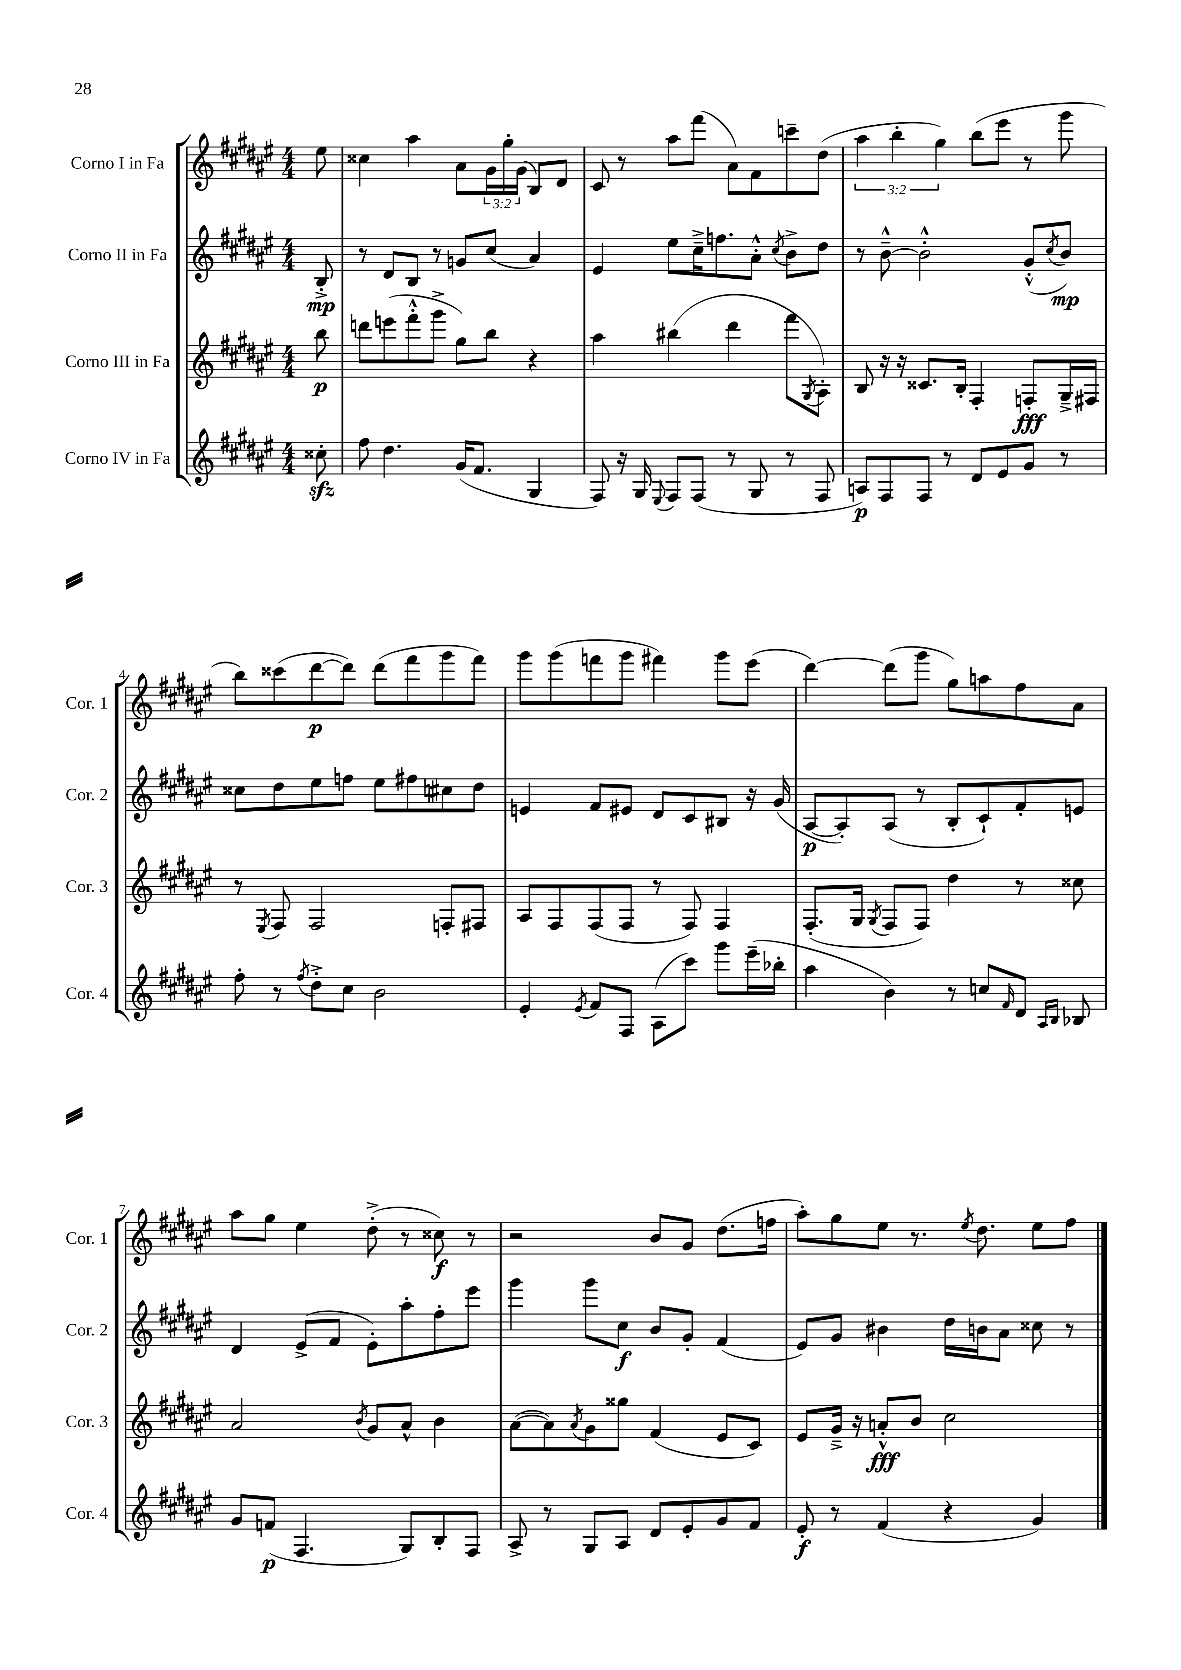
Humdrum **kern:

**kern	**kern	**kern	**kern
*staff4	*staff3	*staff2	*staff1
*clefG2	*clefG2	*clefG2	*clefG2
*k[f#c#g#d#a#e#]	*k[f#c#g#d#a#e#]	*k[f#c#g#d#a#e#]	*k[f#c#g#d#a#e#]
*M4/4	*M4/4	*M4/4	*M4/4
8cc##'	8bb	8B'^	8ee#
=	=	=	=
8ff#	8ddd	8r	4cc##
4.dd#	(8eee	8d#	.
.	8fff#'^^	8B	4aa#
.	8ggg#^	8r	.
(16g#	8gg#)	8g	8a#
8.f#	.	.	.
.	8bb	(8cc#	24g#
.	.	.	24gg#'
.	.	.	(24g#
4G#	4r	4a#)	8B)
.	.	.	8d#
=	=	=	=
8F#)	4aa#	4e#	8c#
16r	.	.	8r
16G#	.	.	.
8qqE#	.	.	.
8F#	(4bb#	8ee#	8aa#
(8F#	.	16cc#~^	(8fff#
.	.	8.ff	.
8r	4ddd#	.	8a#)
8G#	.	8a#'^^	8f#
.	.	8qcc#	.
8r	8fff#	8b^	8ccc~
.	8qG#	.	.
8F#	8A#')	8dd#	(8dd#
=	=	=	=
8A)	8B	8r	6aa#
8F#	16r	[8b~^^	.
.	.	.	6bb'
.	16r	.	.
8F#	8.c##	2b'^^]	.
.	.	.	6gg#)
8r	.	.	.
.	16B'	.	.
8d#	4F#'	.	(8bb
8e#	.	.	8eee#
8g#	8F'	(8g#'^^	8r
.	.	8qcc#	.
8r	16G#~^	8b)	8ggg#
.	16F#	.	.
=	=	=	=
8ff#'	8r	8cc##	8bb)
.	8qE#	.	.
8r	8F#	8dd#	(8ccc##
8qff#	.	.	.
8dd#'^	2F#	8ee#	[8ddd#
8cc#	.	8ff	8ddd#])
2b	.	8ee#	(8ddd#
.	.	8ff#	8fff#
.	8F'	8cc#	8ggg#
.	8F#	8dd#	8fff#)
=	=	=	=
4e#'	8A#	4e	8ggg#
.	8F#	.	(8ggg#
8qe#	.	.	.
8f#	(8F#	8f#	8fff
8F#	8F#	8e#	8ggg#
(8A#	8r	8d#	4fff#)
8ccc#)	8F#)	8c#	.
8ggg#	4F#	8B#	8ggg#
(16eee#~	.	16r	(8eee#
16bb-'	.	(16g#	.
=	=	=	=
4aa#	(8.F#'	[8A#	[4ddd#)
.	.	8A#'])	.
.	16G#	.	.
.	8qG#	.	.
4b)	8F#	(8A#	(8ddd#]
.	8F#)	8r	8ggg#
8r	4dd#	8B'	8gg#)
8cc	.	8c#`)	8aa
16qqf#	.	.	.
8d#	8r	8f#'	8ff#
16qqA#	.	.	.
16qqB	.	.	.
8B-	8cc##	8e	8a#
=	=	=	=
8g#	2a#	4d#	8aa#
(8f	.	.	8gg#
4.F#	.	(8e#^	4ee#
.	.	8f#	.
.	8qb	.	.
.	8g#	8e#')	(8dd#'^
8G#)	8a#^^	8aa#'	8r
8B'	4b	8ff#'	8cc##)
8F#	.	8eee#	8r
=	=	=	=
8A#^	([8a#	4ggg#	2r
8r	8a#])	.	.
.	8qa#	.	.
8G#	8g#	8ggg#	.
8A#	8gg##	8cc#	.
8d#	(4f#	8b	8b
8e#'	.	8g#'	8g#
8g#	8e#	(4f#	(8.dd#
8f#	8c#)	.	.
.	.	.	16ff
=	=	=	=
8e#'	8e#	8e#)	8aa#')
8r	16g#~^	8g#	8gg#
.	16r	.	.
(4f#	8a'^^	4b#	8ee#
.	8b	.	8.r
4r	2cc#	16dd#	.
.	.	.	8qee#
.	.	16b	8.dd#
.	.	8a#	.
4g#)	.	8cc##	8ee#
.	.	8r	8ff#
==	==	==	==
*-	*-	*-	*-
